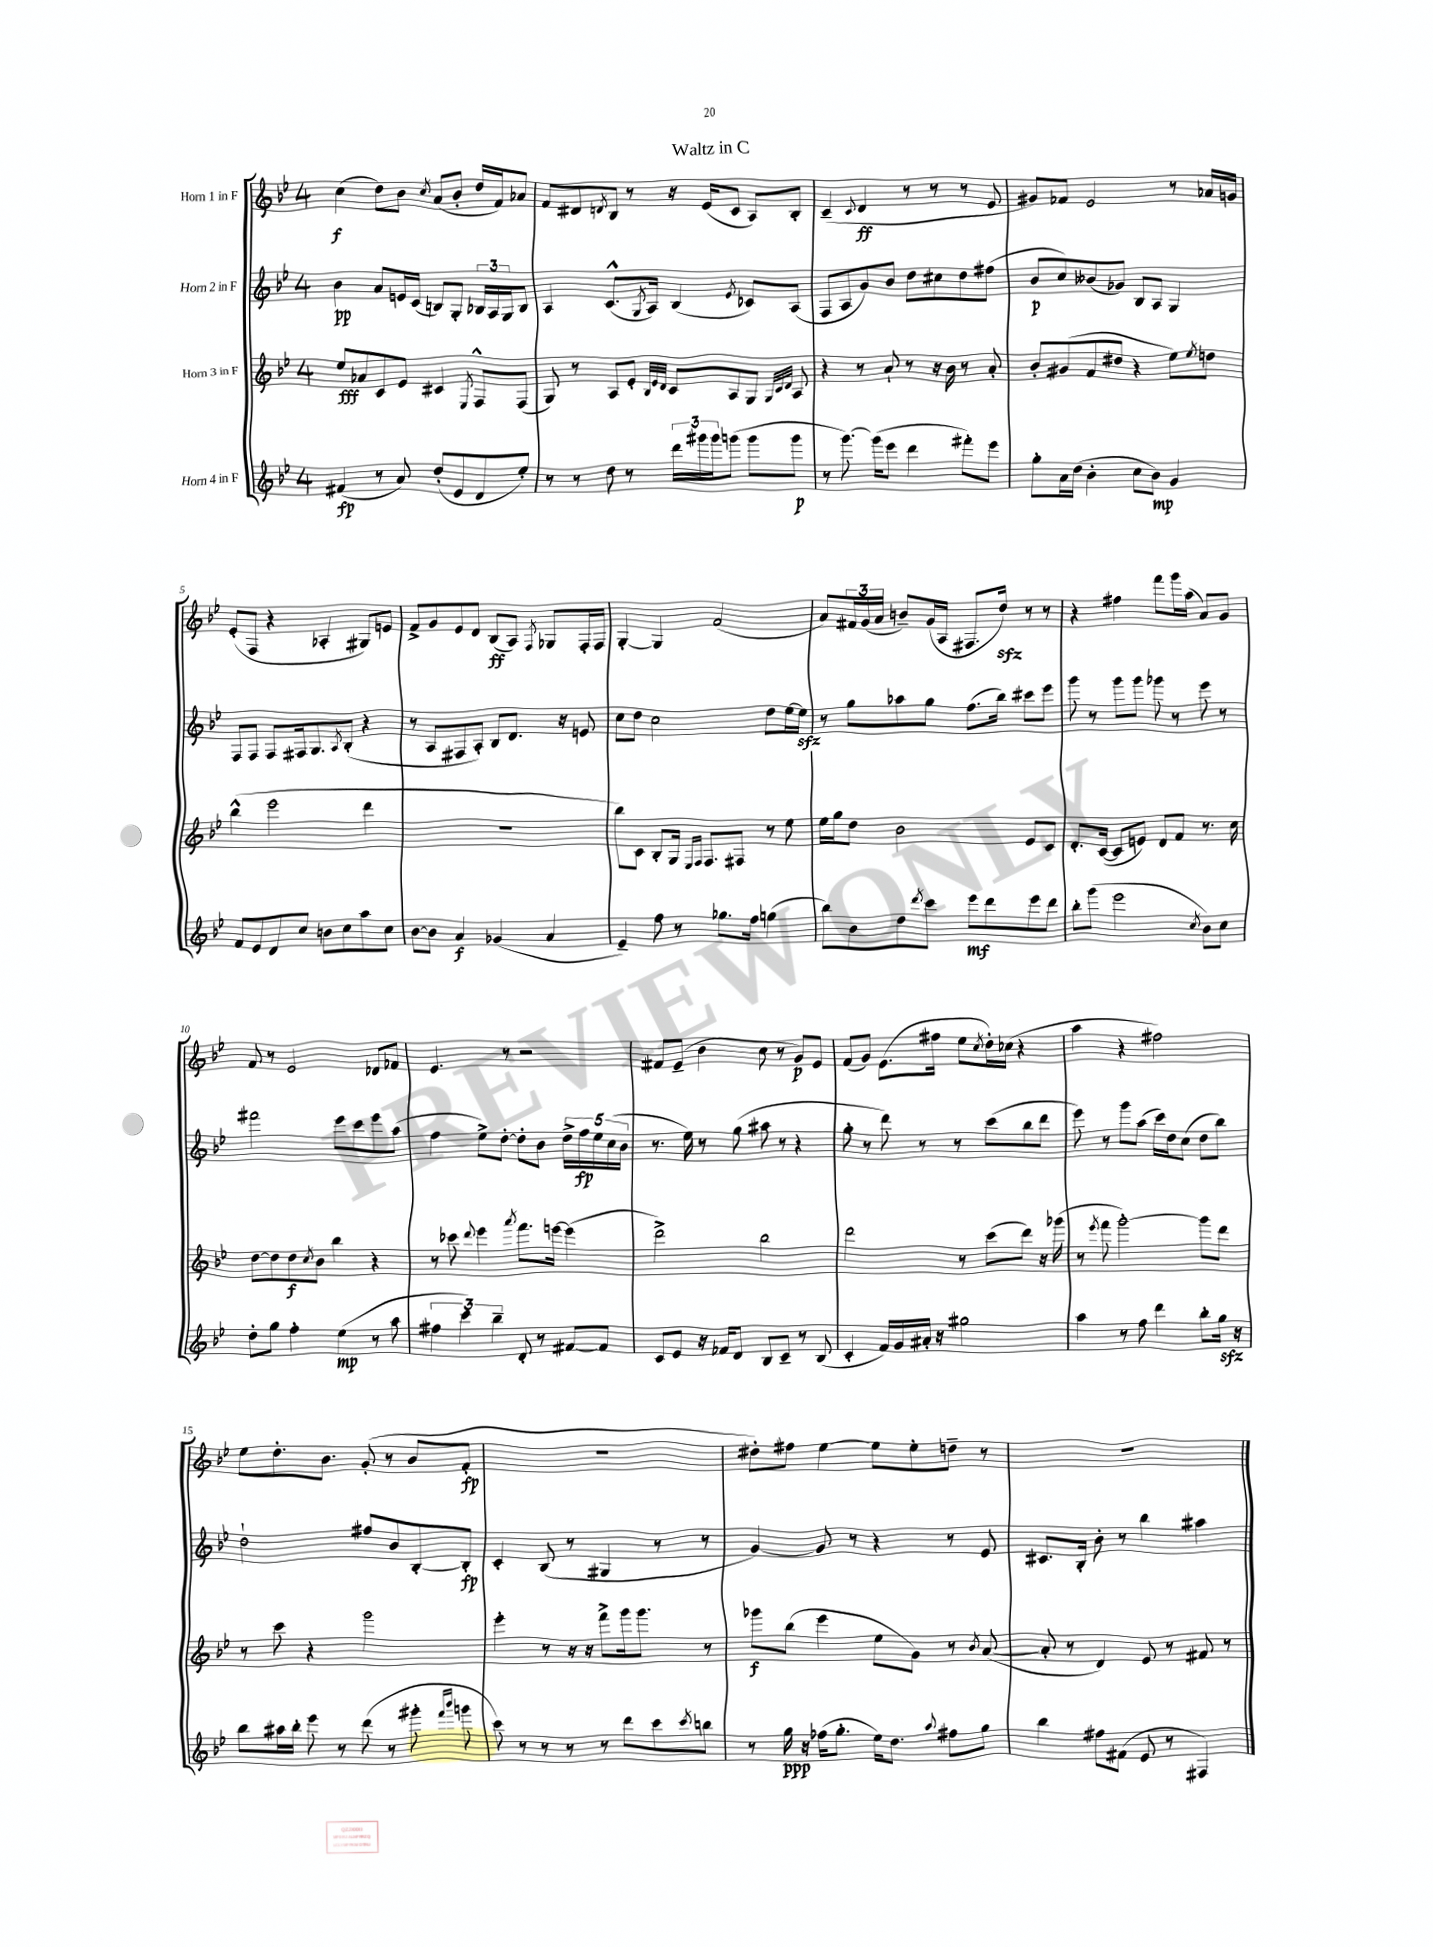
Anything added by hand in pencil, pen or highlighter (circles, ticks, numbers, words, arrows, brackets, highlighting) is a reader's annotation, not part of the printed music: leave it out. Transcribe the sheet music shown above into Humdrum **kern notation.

**kern	**dynam	**kern	**dynam	**kern	**dynam	**kern	**dynam
*part4	*part4	*part3	*part3	*part2	*part2	*part1	*part1
*staff4	*staff4	*staff3	*staff3	*staff2	*staff2	*staff1	*staff1
*I"Horn 4 in F	*	*I"Horn 3 in F	*	*I"Horn 2 in F	*	*I"Horn 1 in F	*
*clefG2	*	*clefG2	*	*clefG2	*	*clefG2	*
*k[b-e-]	*	*k[b-e-]	*	*k[b-e-]	*	*k[b-e-]	*
*M4/4	*	*M4/4	*	*M4/4	*	*M4/4	*
=1	=1	=1	=1	=1	=1	=1	=1
(4f#X/	fp	8ee-/L	fff	4b-\	pp	(4cc\	f
.	.	8a-X/	.	.	.	.	.
8r	.	8c/	.	8a/L	.	8dd\L)	.
8a/)	.	8e-/J	.	16en/L	.	8b-\J	.
.	.	.	.	(16c/JJ	.	.	.
.	.	.	.	.	.	8qcc/	.
(8dd'/L	.	4c#X/	.	8Bn/L)	.	(8a/L	.
8e-/	.	.	.	8G'/J	.	8b-'/J	.
.	.	8qE-/	.	.	.	.	.
8d/	.	8F^^/L	.	24B-X/LL	.	16dd/LL	.
.	.	.	.	24A/	.	.	.
.	.	.	.	.	.	16f/J)	.
.	.	.	.	24G/J	.	.	.
8ee-'/J)	.	(8F/J	.	8B-/J	.	8a-X/J	.
=2	=2	=2	=2	=2	=2	=2	=2
8r	.	8G/)	.	4A/	.	8f/L	.
8r	.	8r	.	.	.	8d#X/	.
.	.	.	.	.	.	8qdn/	.
8dd\	.	8A/L	.	(8.c^^/L	.	8B-/J	.
8r	.	8e-'/J	.	.	.	8r	.
.	.	.	.	8qG/	.	.	.
.	.	.	.	16A/Jk)	.	.	.
.	.	32qqB-/LLL	.	.	.	.	.
.	.	32qqe-/	.	.	.	.	.
.	.	32qqd/JJJ	.	.	.	.	.
24ddd\LL	.	8c/L	.	(4B-/	.	16r	.
24ggg#X\	.	.	.	.	.	.	.
.	.	.	.	.	.	(16e-/KL	.
24ggg#\J	.	.	.	.	.	.	.
(8gggn\J	.	8A/	.	.	.	8c/J	.
.	.	.	.	8qe-/	.	.	.
8ggg\L	.	8G/J	.	8c-X/L)	.	8A/L)	.
.	.	32qqG/LLL	.	.	.	.	.
.	.	32qqc/	.	.	.	.	.
.	.	32qqd/JJJ	.	.	.	.	.
8ggg\J	p	8A/	.	(8A/J	.	8B-'/J	.
=3	=3	=3	=3	=3	=3	=3	=3
8r	.	4r	.	8F/L	.	(4c~/	.
[8.ggg\)	.	.	.	8A/	.	.	.
.	.	.	.	.	.	8qqc/	.
.	.	8r	.	8g/)	.	4d/	ff
(16ggg\KL]	.	.	.	.	.	.	.
8eee-\J	.	8a`/	.	8b-/J	.	.	.
4ddd\	.	8r	.	8dd\L	.	8r	.
.	.	16r	.	8cc#X\	.	8r	.
.	.	16b-\	.	.	.	.	.
8fff#X'\L)	.	8r	.	8dd\	.	8r	.
8eee-\J	.	8a'/	.	(8ff#X\J	.	8e-/	.
=4	=4	=4	=4	=4	=4	=4	=4
8gg'\L	.	8b-'/L	.	8b-/L	p	8g#X/L)	.
16a\L	.	(8g#X/	.	8cc/)	.	8f-X/J	.
(16dd\JJ	.	.	.	.	.	.	.
4b-'\	.	8f/	.	(8b--X/	.	2e-/	.
.	.	8dd#X/J	.	8g-X/J)	.	.	.
8cc\L	.	4r	.	8B-/L	.	.	.
8b-\J)	mp	.	.	8A/J	.	.	.
4g/	.	8ee-\L)	.	4G/	.	8r	.
.	.	8qee-/	.	.	.	.	.
.	.	8ddn\J	.	.	.	16a-X/LL	.
.	.	.	.	.	.	16gn/JJ	.
!!LO:LB:g=z
=5	=5	=5	=5	=5	=5	=5	=5
8f/L	.	(4bb-^^\	.	8F/L	.	(8e-'/L	.
8e-/	.	.	.	8F/J	.	8F/J	.
8d/	.	2eee-\	.	8F/L	.	4r	.
8cc/J	.	.	.	16F#X/k	.	.	.
.	.	.	.	8.G/	.	.	.
8bn\L	.	.	.	.	.	4A-X'/	.
.	.	.	.	8qA/	.	.	.
8cc\	.	.	.	(8B-'/J	.	.	.
8aa\	.	4ddd\	.	4r	.	8G#X/L)	.
8cc\J	.	.	.	.	.	8en/J	.
=6	=6	=6	=6	=6	=6	=6	=6
[8b-\L	.	1r	.	8r	.	8f^/L	.
8b-\J]	.	.	.	8A/L	.	8g/	.
4a/	f	.	.	8F#X/	.	8e-/	.
.	.	.	.	8A'/J)	.	8d/J	.
(4g-X/	.	.	.	8B-/L	.	(8B-/L	ff
.	.	.	.	8.d/J	.	8A/J)	.
.	.	.	.	.	.	8qF/	.
4a/	.	.	.	.	.	8G-X/L	.
.	.	.	.	16r	.	.	.
.	.	.	.	8en/	.	16F'/L	.
.	.	.	.	.	.	16F/JJ	.
=7	=7	=7	=7	=7	=7	=7	=7
4e-~/)	.	8bb-\L)	.	8cc\L	.	[4G'/	.
.	.	8c\J	.	8dd\J	.	.	.
8ff\	.	8B-'/L	.	2cc\	.	4G/]	.
8r	.	16G/Jk	.	.	.	.	.
.	.	16qqE-/LL	.	.	.	.	.
.	.	16qqF/JJ	.	.	.	.	.
.	.	8.F/L	.	.	.	.	.
8.gg-X\L	.	.	.	.	.	(2f/	.
.	.	8F#X/J	.	.	.	.	.
16ff\Jk	.	.	.	.	.	.	.
(4ggn\	.	8r	.	8dd\L	.	.	.
.	.	8ee-\	.	[16ee-\L	.	.	.
.	.	.	.	16ee-zz\JJ]	.	.	.
=8	=8	=8	=8	=8	=8	=8	=8
8bb-\L)	.	16ee-\LL	.	8r	.	8a/L)	.
.	.	16gg\J	.	.	.	.	.
8b-\	.	8dd\J	.	8gg\L	.	24f#X/L	.
.	.	.	.	.	.	(24g/	.
.	.	.	.	.	.	24a/JJ	.
8dd\	.	2b-\	.	8aa-X\	.	8bn~/L)	.
8qddd/	.	.	.	.	.	.	.
8ccc\J	.	.	.	8gg\J	.	(16g/L	.
.	.	.	.	.	.	16A/JJ	.
8eee-\L	mf	.	.	(8.ff\L	.	8.F#X/L	.
8ddd\	.	.	.	.	.	.	.
.	.	.	.	16bb-\Jk)	.	16ddzz/Jk)	.
8eee-\	.	8e-/L	.	8ccc#X\L	.	8r	.
8ddd\J	.	8c/J	.	8eee-\J	.	8r	.
=9	=9	=9	=9	=9	=9	=9	=9
8bb-'\L	.	8.d'/L	.	8ggg\	.	4r	.
(8ggg\J	.	.	.	8r	.	.	.
.	.	([16c/Jk	.	.	.	.	.
2eee-\	.	8c/L]	.	8ggg\L	.	4ff#X\	.
.	.	8en/J)	.	8ggg\J	.	.	.
.	.	8d/L	.	8ggg-X\	.	8fff\L	.
.	.	8f/J	.	8r	.	16ggg\L	.
.	.	.	.	.	.	(16aa\JJ	.
8qcc/	.	.	.	.	.	.	.
8b-\L)	.	8.r	.	8eee-\	.	8a/L)	.
8cc\J	.	.	.	8r	.	8g/J	.
.	.	16cc\	.	.	.	.	.
!!LO:LB:g=z
=10	=10	=10	=10	=10	=10	=10	=10
8dd'\L	.	[8dd\L	.	2fff#X\	.	8f/	.
8gg\J	.	8dd\]	.	.	.	8r	.
4ff'\	.	8dd\	f	.	.	2e-/	.
.	.	8qcc/	.	.	.	.	.
.	.	8b-\J	.	.	.	.	.
(4ee-\	mp	4bb-\	.	8eee-\L	.	.	.
.	.	.	.	8ccc\	.	.	.
8r	.	4r	.	8eee-\	.	8d-X/L	.
8aa\	.	.	.	(8aa\J	.	8f-X/J	.
=11	=11	=11	=11	=11	=11	=11	=11
6ff#X\	.	8r	.	4ff\	.	4.e-/	.
.	.	8ccc-X\	.	.	.	.	.
6ccc\)	.	.	.	.	.	.	.
.	.	8qqddd/	.	.	.	.	.
.	.	4eee-\	.	8ee-^\L)	.	.	.
6bb-~\	.	.	.	.	.	.	.
.	.	.	.	[8dd'\J	.	8r	.
.	.	8qaaa/	.	.	.	.	.
8d'/	.	8.fff\L	.	8dd'\L]	.	2r	.
8r	.	.	.	8b-\J	.	.	.
.	.	[16eeen\Jk	.	.	.	.	.
[8f#X/L	.	(4eee\]	.	20dd^\LL	.	.	.
.	.	.	.	20ff\	fp	.	.
.	.	.	.	20ee-\	.	.	.
8f#/J]	.	.	.	.	.	.	.
.	.	.	.	(20cc\	.	.	.
.	.	.	.	20b-\JJ	.	.	.
=12	=12	=12	=12	=12	=12	=12	=12
8c/L	.	2ddd^\)	.	8.r	.	8f#X/L	.
8e-/J	.	.	.	.	.	(8e-~/J	.
.	.	.	.	16ee-\)	.	.	.
16r	.	.	.	8r	.	4b-\	.
16f-X/KL	.	.	.	.	.	.	.
8d/J	.	.	.	(8gg\	.	.	.
8B-/L	.	2bb-\	.	8aa#X\	.	8cc\	.
8c~/J	.	.	.	8r	.	8r	.
8r	.	.	.	4r	.	8g/L)	p
(8B-/	.	.	.	.	.	8e-/J	.
=13	=13	=13	=13	=13	=13	=13	=13
4c'/	.	2ddd\	.	8gg'\	.	(8f/L	.
.	.	.	.	8r	.	8g/J)	.
16f/LL)	.	.	.	8ddd\)	.	(8.e-\L	.
16g/	.	.	.	.	.	.	.
16a#X'/JJ	.	.	.	8r	.	.	.
16r	.	.	.	.	.	16ff#X\Jk	.
2gg#X\	.	8r	.	8r	.	8ee-\L	.
.	.	.	.	.	.	8qcc/	.
.	.	(8ccc\L	.	(8ccc\L	.	16dd'\L)	.
.	.	.	.	.	.	(16cc-X\JJ	.
.	.	8ddd\J)	.	8bb-\	.	4r	.
.	.	16r	.	8ddd\J	.	.	.
.	.	(16ggg-X\	.	.	.	.	.
=14	=14	=14	=14	=14	=14	=14	=14
4aa\	.	8r	.	8eee-\)	.	4aa\	.
.	.	8qeee-/	.	.	.	.	.
.	.	8fff\	.	8r	.	.	.
8r	.	[2ggg'\)	.	8ggg\L	.	4r	.
8ff\	.	.	.	(8aa\J	.	.	.
4ddd\	.	.	.	16ccc\LL)	.	2ff#X\)	.
.	.	.	.	16dd\J	.	.	.
.	.	.	.	(8cc\J	.	.	.
8bb-'\L	.	8ggg\L]	.	8dd\L	.	.	.
16ggzz\Jk	.	8ddd\J	.	8bb-\J)	.	.	.
16r	.	.	.	.	.	.	.
!!LO:LB:g=z
=15	=15	=15	=15	=15	=15	=15	=15
8bb-\L	.	8r	.	2dd`\	.	8ee-\L	.
16aa#X\L	.	8ccc\	.	.	.	8.dd'\	.
16bb-'\JJ	.	.	.	.	.	.	.
8eee-\	.	4r	.	.	.	.	.
.	.	.	.	.	.	8.b-\J	.
8r	.	.	.	.	.	.	.
(8ddd\	.	2ggg\	.	8ff#X/L	.	(8g'/	.
8r	.	.	.	8b-/	.	8r	.
8ggg#X'\	.	.	.	[8B-'/	.	8b-/L	.
16qqfff/LL	.	.	.	.	.	.	.
16qqbbb-/JJ	.	.	.	.	.	.	.
8gggn\	.	.	.	8B-'/J]	fp	8f'/J	fp
=16	=16	=16	=16	=16	=16	=16	=16
8ccc\)	.	4eee-'\	.	4c'/	.	1r	.
8r	.	.	.	.	.	.	.
8r	.	8r	.	(8B-/	.	.	.
8r	.	16r	.	8r	.	.	.
.	.	16r	.	.	.	.	.
8r	.	8fff^\L	.	4G#X/	.	.	.
8ddd\L	.	16ggg\k	.	.	.	.	.
.	.	8.ggg\J	.	.	.	.	.
8ccc\	.	.	.	8r	.	.	.
8qccc/	.	.	.	.	.	.	.
8bbn\J	.	8r	.	8r	.	.	.
=17	=17	=17	=17	=17	=17	=17	=17
8r	.	8ggg-X\L	f	[4g/)	.	8dd#X'\L)	.
16gg\	ppp	(8bb-\J	.	.	.	8ff#X\J	.
16r	.	.	.	.	.	.	.
(16ff-X\KL	.	4eee-\	.	8g/]	.	[4ee-\	.
8.gg'\J	.	.	.	.	.	.	.
.	.	.	.	8r	.	.	.
16ee-\KL)	.	8ee-\L	.	4r	.	8ee-\L]	.
8.dd\J	.	.	.	.	.	.	.
.	.	8g\J)	.	.	.	8ee-'\	.
8qqaa/	.	.	.	.	.	.	.
8ff#X\L	.	8r	.	8r	.	8ddn~\J	.
.	.	8qb-/	.	.	.	.	.
8gg\J	.	([8a/	.	8e-/	.	8r	.
=18	=18	=18	=18	=18	=18	=18	=18
4bb-\	.	8a'/]	.	8.c#X/L	.	1r	.
.	.	8r	.	.	.	.	.
.	.	.	.	16B-'/Jk	.	.	.
8ff#X\L	.	4d/)	.	8b-'\	.	.	.
(8f#X\J	.	.	.	8r	.	.	.
8e-/	.	8e-/	.	4bb-\	.	.	.
8r	.	8r	.	.	.	.	.
4F#X/)	.	8f#X/	.	4aa#X\	.	.	.
.	.	8r	.	.	.	.	.
==	==	==	==	==	==	==	==
*-	*-	*-	*-	*-	*-	*-	*-
